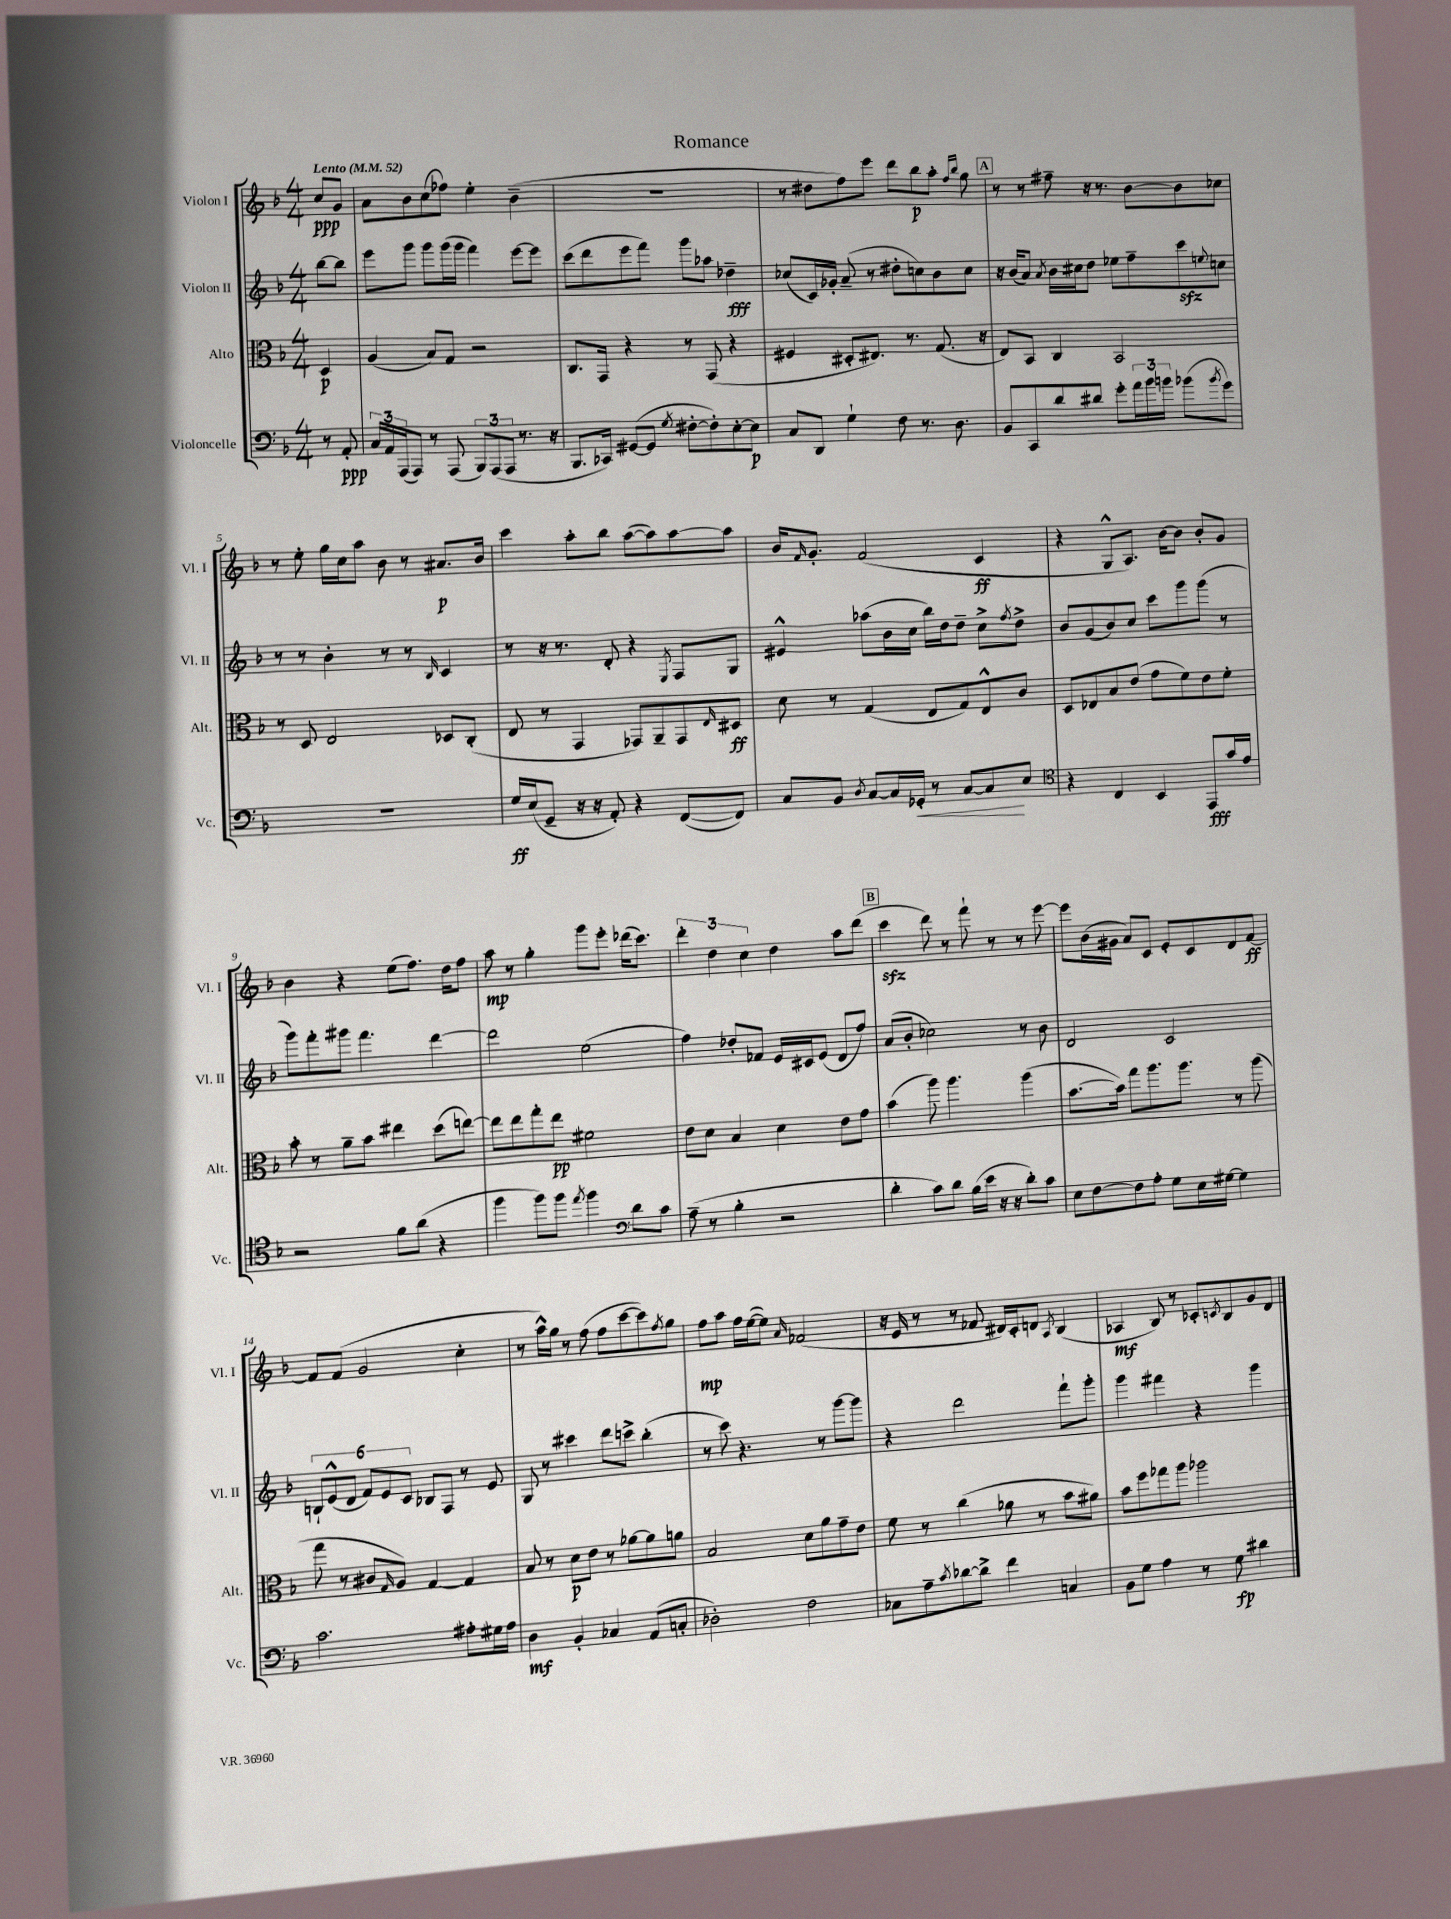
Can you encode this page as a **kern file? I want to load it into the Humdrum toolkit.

**kern	**kern	**kern	**kern
*staff4	*staff3	*staff2	*staff1
*clefF4	*clefC3	*clefG2	*clefG2
*k[b-]	*k[b-]	*k[b-]	*k[b-]
*M4/4	*M4/4	*M4/4	*M4/4
*MM52	*MM52	*MM52	*MM52
8r	4D	[8bb-	8cc
8AA'	.	8bb-]	8g
=	=	=	=
24C	(4A	8eee	8a
24AA	.	.	.
(24AAA	.	.	.
8AAA)	.	8ggg	8b-
8r	8B-)	8ggg	(8cc
(8AAA	8G	(16ggg	8ff-)
.	.	16ggg	.
12BBB-)	2r	4fff)	4ee'
(12AAA	.	.	.
12AAA	.	.	.
8.r	.	[8eee	(4b-~
.	.	8eee]	.
16r	.	.	.
=	=	=	=
8.BBB-	8.C	(8ccc	1r
.	.	8ddd	.
16CC-)	16GG	.	.
([8GG#	4r	8eee	.
8GG#]	.	8fff)	.
8qG	.	.	.
[8F#'	8r	8ggg	.
8F#'])	(8GG	8aa-	.
[8E'	4r	4dd-~	.
8E]	.	.	.
=	=	=	=
8C	4F#	(8cc-	8r
8DD	.	16c)	8dd#
.	.	16g-'	.
4G`	8D#'	(8a~	8ff)
.	8.E#)	8r	8eee
8F	.	8dd#'	8ddd
.	8.r	.	.
8.r	.	8cc)	8bb-
.	(8.G	8b-	8aa'
8.D	.	.	.
.	.	.	16qqff
.	.	.	16qqbb-
.	.	8cc	8gg
.	16r	.	.
=	=	=	=
8BB-	8E)	16r	8r
.	.	(16b-	.
8CC	8BB-	8a)	8r
.	.	8qa	.
8d	4C	16b-	8ff#~
.	.	16cc#	.
8d#	.	8dd	16r
.	.	.	8.r
8g'	2BB-	8ee-	.
24a	.	8ff~	[8b-
24b-	.	.	.
24b	.	.	.
(8b-	.	8ccc	8b-]
8qb-	.	8qqee	.
8g)	.	8cc	8cc-
=	=	=	=
1r	8r	8r	8r
.	8D	8r	8ee'
.	2E	4b-'	16gg
.	.	.	16cc
.	.	.	8aa
.	.	8r	8b-
.	.	8r	8r
.	.	16qqB-	.
.	8D-	4c	8.a#
.	(8C'	.	.
.	.	.	16b-
=	=	=	=
16G	8E	8r	4ccc
(16E	.	.	.
8GG~	8r	16r	.
.	.	8.r	.
16r	4GG	.	8aa'
16r	.	.	.
8AA')	.	8d'	8bb-
4r	8GG-)	4r	([8aa
.	8AA~	.	8aa])
.	.	8qE	.
([8FF	8GG-	8F	[8aa
.	16qqE	.	.
8FF])	8D#	8G	8aa]
=	=	=	=
8C	8d	4e#^^	16b-
.	.	.	16qqf
.	.	.	8.g'
8BB-	8r	.	.
8qD	.	.	.
[8C	(4G	(8aa-	(2f
16C]	.	16b-	.
16GG-'	.	16cc	.
8r	8E	16bb-)	.
.	.	16dd	.
[8C	8G)	8dd~	.
8C]	8E^^	8cc^	4c
.	.	8qff	.
8E	8c	8dd^	.
=	=	=	=
*clefC4	*	*	*
4r	8D	8b-	4r
.	8E-	(8g	.
4C	8B-	8b-)	8G^^
.	(8e	8cc	8.A)
4BB-	8g	8ccc	.
.	.	.	[16b-
.	8f)	8ggg	8b-]
8EE	8e	(8ggg	8b-'
16g	8f'	8r	8g
16e	.	.	.
=	=	=	=
2r	8b-'	8ggg)	4b-
.	8r	8fff'	.
.	8a~	8ggg#	4r
.	8b-	4.fff	.
8f	4ee#	.	(8ee
(8a	.	.	8.ff)
4r	(8dd	[4ddd	.
.	.	.	16dd
.	[8ee)	.	8ff
=	=	=	=
4ff	8ee]	2ddd]	8aa
.	8ee	.	8r
8ff)	8gg'	.	4gg'
8ff	8ee	.	.
8qee	.	.	.
4ff	2f#	(2ee	8ggg
.	.	.	8eee'
*clefF4	*	*	*
8d	.	.	(16ddd-
.	.	.	8.ccc)
8c	.	.	.
=	=	=	=
(8A~	8e	4ff)	6ddd'
8r	8d	.	.
.	.	.	6dd
4B-'	4B-	8dd-'	.
.	.	.	6cc
.	.	8f-	.
2r	4d	16e	4dd
.	.	16c#	.
.	.	(8e	.
.	8e	8d	8aa
.	8g	8ff)	(8ddd
=	=	=	=
4d'	(4b-	(8a	4ccc
.	.	8b-'	.
8c)	8aa)	2cc-)	8ddd)
8d	4.aa	.	8r
(16B-	.	.	8fff`
16e	.	.	.
16r	.	.	8r
16r	.	.	.
8d')	(4aa	8r	8r
8c	.	8b-	[8eee
=	=	=	=
8E	[8.b-	2d	8eee]
[8F	.	.	(16b-
.	16b-])	.	16g#
8F]	8gg	.	8a)
8A'	8.aa	.	8c
8G	.	2c	8e'
.	8.aa	.	.
16E	.	.	8c
[16G#	.	.	.
4G#]	8r	.	8d
.	(8aa	.	[8f
=	=	=	=
2.c	8gg	12B`	8f]
.	.	(12e^^	.
.	8r	.	(8f
.	.	12d	.
.	8c#	12f)	2g
.	.	12e	.
.	16qqG	.	.
.	8A)	.	.
.	.	12c	.
.	[4G	8B-	.
.	.	8F	.
8A#'	4G]	8r	4cc'
16G#	.	8e	.
16A#	.	.	.
=	=	=	=
4D	8B-	8G	8r
.	8r	8r	16aa^^)
.	.	.	16gg
4BB-'	8d	4ccc#	8r
.	8e	.	(8ff
4C-	8r	8ddd	8ff
.	[8a-	8ccc^	[8ccc
(8AA	8a-]	(4bb-'	8ccc])
.	.	.	8qff
8C'	8a	.	8gg
=	=	=	=
2D-')	2B-	8r	8ff
.	.	8ccc)	8aa
.	.	4.r	16ff
.	.	.	([16ee
.	.	.	8ee])
.	.	.	16qqa
2F	8d	.	(2f-
.	8a	8r	.
.	8g~	[8ggg	.
.	8e	8ggg]	.
=	=	=	=
8C-	8f	4r	16r
.	.	.	16e
8A~	8r	.	8r
8qc	.	.	.
[8d-	(4cc	2ddd	8r
8d-^]	.	.	8f-
4f	8a-	.	16d#)
.	.	.	16c'
.	8r	.	8d
.	.	.	8qA
4C	8b-	8fff`	(4B-
.	8a#)	8ggg'	.
=	=	=	=
8BB-	8b-	4ggg	4A-
8G	8ff	.	.
4A	8gg-	4fff#	8B-)
.	8aa	.	8r
8r	2aa-	4r	8c-'
.	.	.	8qc
8G	.	.	8B-
4d#	.	4ggg	8g
.	.	.	8d
==	==	==	==
*-	*-	*-	*-
